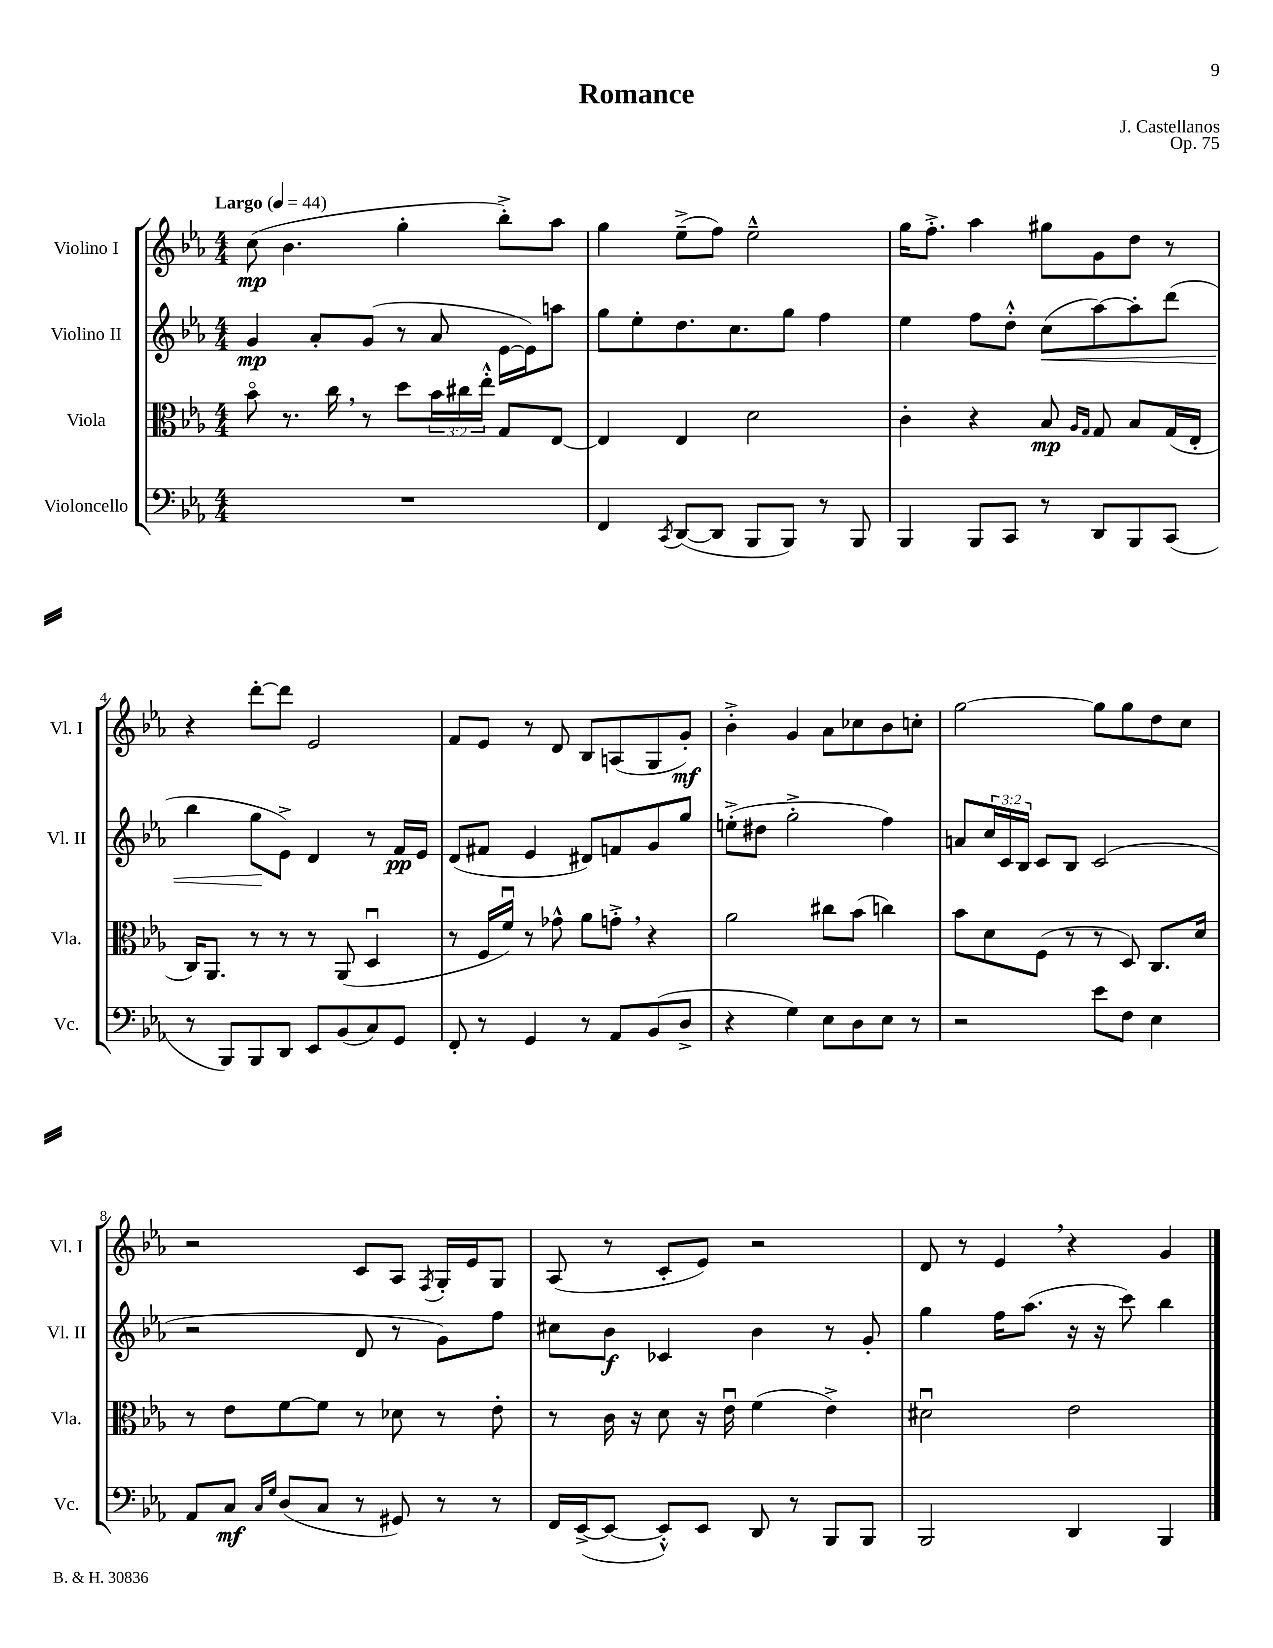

**kern	**kern	**kern	**kern
*staff4	*staff3	*staff2	*staff1
*clefF4	*clefC3	*clefG2	*clefG2
*k[b-e-a-]	*k[b-e-a-]	*k[b-e-a-]	*k[b-e-a-]
*M4/4	*M4/4	*M4/4	*M4/4
*MM44	*MM44	*MM44	*MM44
1r	8b-o\	4g/	(8cc\
.	8.r	.	4.b-\
.	.	8a-'/L	.
.	16cc\	.	.
.	8r	(8g/J	.
.	8dd\L	8r	4gg'\
.	24b-\L	8a-/	.
.	24cc#\	.	.
.	24ee-'^^\JJ	.	.
.	8G/L	[16e-\LL	8bb-'^\L)
.	.	16e-\]J)	.
.	[8E-/J	8aa\J	8aa-\J
=	=	=	=
4FF/	4E-/]	8gg\L	4gg\
.	.	8ee-'\	.
8qCC/	.	.	.
([8DD/L	4E-/	8.dd\	(8ee-~^\L
8DD/]J	.	.	8ff\J)
.	.	8.cc\	.
8BBB-/L	2d\	.	2ee-~^^\
8BBB-/J)	.	8gg\J	.
8r	.	4ff\	.
8BBB-/	.	.	.
=	=	=	=
4BBB-/	4c'\	4ee-\	16gg\LK
.	.	.	8.ff'^\J
8BBB-/L	4r	8ff\L	4aa-\
8CC/J	.	8dd'^^\J	.
8r	8B-/	(8cc\L	8gg#\L
.	16qqA-/LL	.	.
.	16qqG/JJ	.	.
8DD/L	8G/	[8aa-\)	8g\
8BBB-/	8B-/L	8aa-'\]	8dd\J
(8CC/J	(16G/L	(8ddd\J	8r
.	16E-'/JJ	.	.
=	=	=	=
8r	16C/LK)	4bb-\	4r
.	8.AA-/J	.	.
8BBB-/L)	.	.	.
8BBB-/	8r	8gg\L	[8ddd'\L
8DD/J	8r	8e-^\J)	8ddd\]J
8EE-/L	8r	4d/	2e-/
(8BB-/	(8AA-/	.	.
8C/)	4Du/	8r	.
8GG/J	.	16f/LL	.
.	.	16e-/JJ	.
=	=	=	=
8FF'/	8r	(8d/L	8f/L
8r	16F/LL	8f#/J	8e-/J
.	16fu/JJ)	.	.
4GG/	8r	4e-/	8r
.	8g-^^\	.	8d/
8r	8a-\L	8d#/L)	8B-/L
8AA-/L	8g'^\J	8f/	(8A/
(8BB-/	4r	8g/	8G/
8D^/J	.	8gg/J	8g'/J)
=	=	=	=
4r	2a-\	(8ee'^\L	4b-'^\
.	.	8dd#\J	.
4G\)	.	2gg'^\	4g/
8E-\L	8cc#\L	.	8a-\L
8D\	(8b-\J	.	8cc-\
8E-\J	4cc\)	4ff\)	8b-\
8r	.	.	8cc'\J
=	=	=	=
2r	8b-\L	8a/L	[2gg\
.	8d\	24cc/L	.
.	.	24c/	.
.	.	24B-/JJ	.
.	(8F\J	8c/L	.
.	8r	8B-/J	.
8e-\L	8r	(2c/	8gg\]L
8F\J	8D/)	.	8gg\
4E-\	8.C/L	.	8dd\
.	.	.	8cc\J
.	16d/Jk	.	.
=	=	=	=
8AA-/L	8r	2r	2r
8C/J	8e-\L	.	.
16qqC/LL	.	.	.
16qqG/JJ	.	.	.
(8D/L	[8f\	.	.
8C/J	8f\]J	.	.
8r	8r	8d/	8c/L
8GG#/)	8d-\	8r	8A-/J
.	.	.	8qF/
8r	8r	8g\L)	16G'/LL
.	.	.	16e-/J
8r	8e-'\	8ff\J	8G/J
=	=	=	=
16FF/LL	8r	8cc#\L	(8A-/
([16EE-^/J	.	.	.
8EE-/_J	16c\	8b-\J	8r
.	16r	.	.
8EE-'^^/]L)	8d\	4c-/	8c'/L
8EE-/J	16r	.	8e-/J)
.	16e-u\	.	.
8DD/	(4f\	4b-\	2r
8r	.	.	.
8BBB-/L	4e-^\)	8r	.
8BBB-/J	.	8g'/	.
=	=	=	=
2BBB-/	2d#u\	4gg\	8d/
.	.	.	8r
.	.	16ff\LK	4e-/
.	.	(8.aa-\J	.
4DD/	2e-\	16r	4r
.	.	16r	.
.	.	8ccc\)	.
4BBB-/	.	4bb-\	4g/
==	==	==	==
*-	*-	*-	*-
